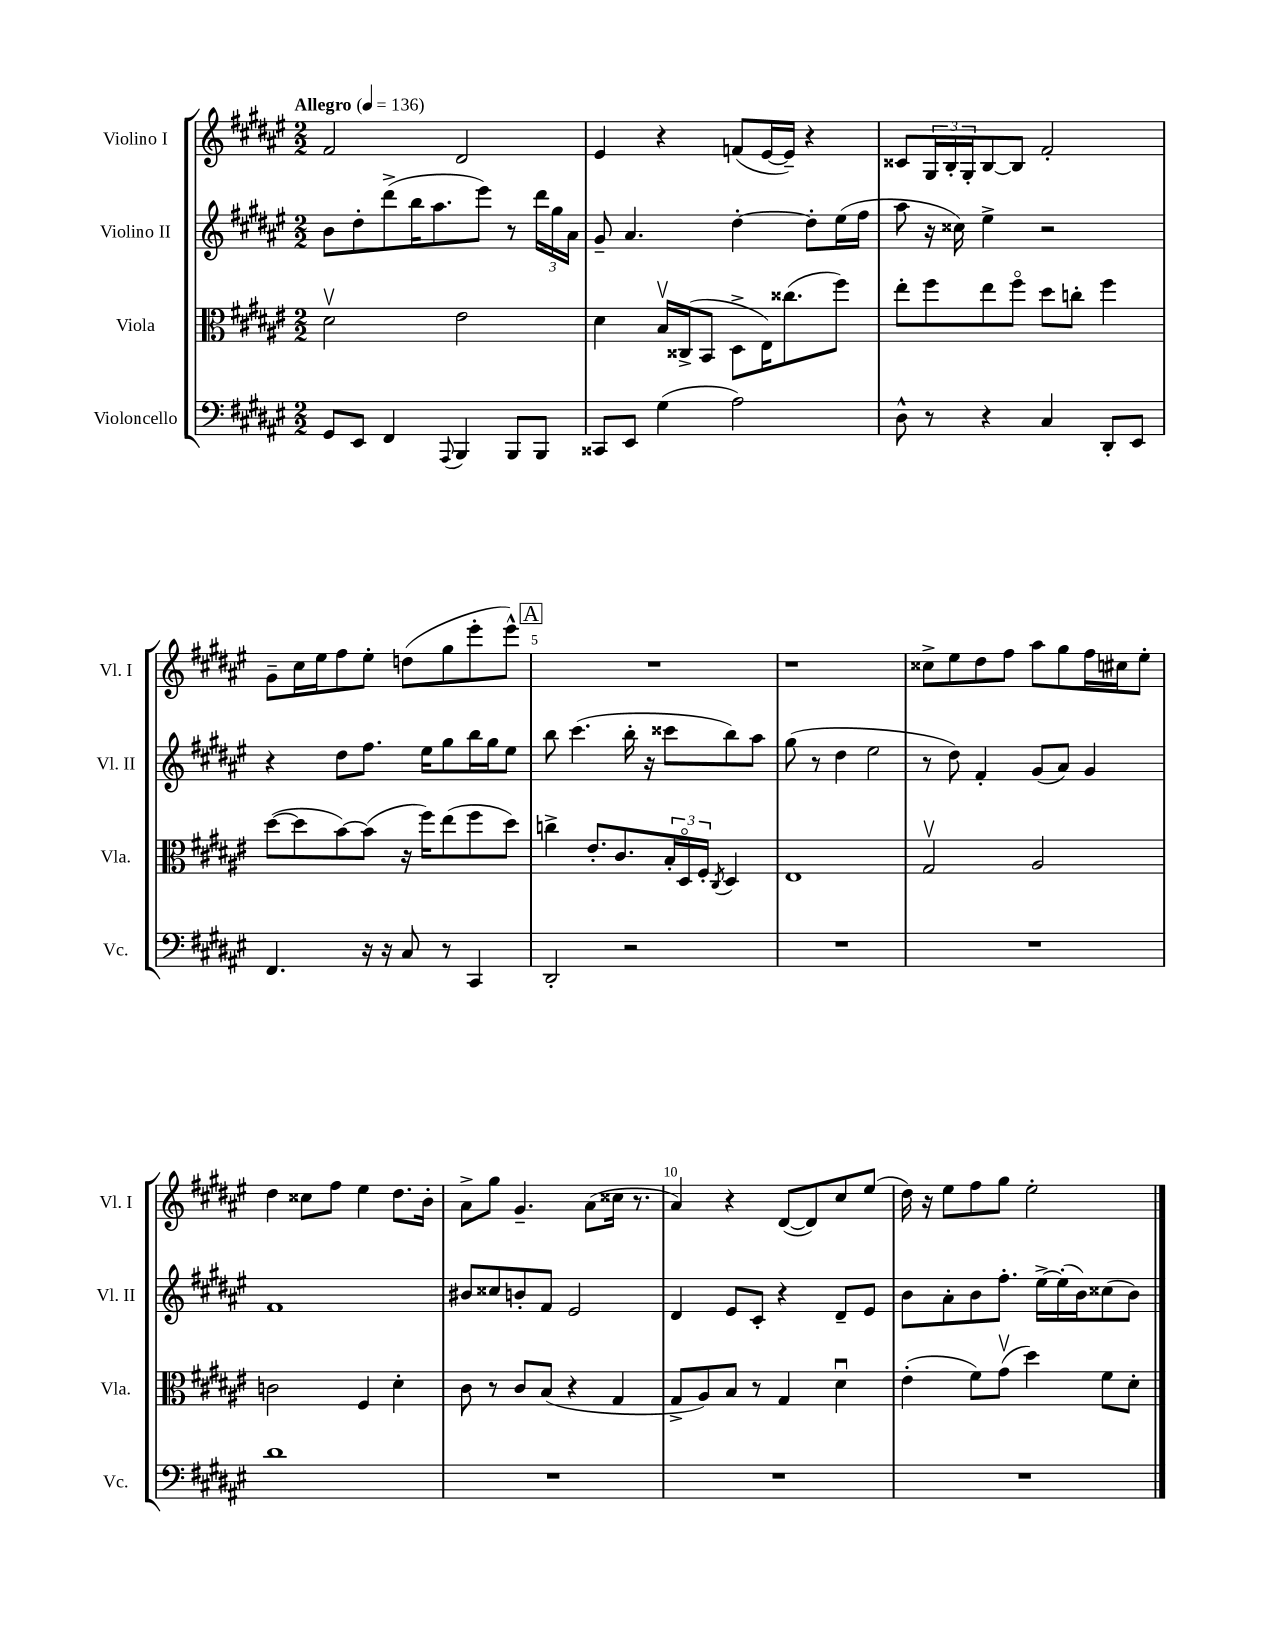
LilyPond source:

<<
\new StaffGroup <<
\new Staff = "s0" \with { instrumentName = "Violino I" shortInstrumentName = "Vl. I" } {
    \clef treble \key fis \major \numericTimeSignature \time 2/2 \tempo "Allegro" 4 = 136
    fis'2 dis'2 |
    eis'4 r4 f'8( eis'16~ eis'16--) r4 |
    cisis'8 \tuplet 3/2 { gis16 b16-. gis16-. } b8~ b8 fis'2-. |
    gis'8-- cis''16 eis''16 fis''8 eis''8-. d''8( gis''8 eis'''8-. eis'''8-^) |
    \mark \markup { \box "A" } R1 |
    r1 |
    cisis''8-> eis''8 dis''8 fis''8 ais''8 gis''8 fis''16 cis''16 eis''8-. |
    dis''4 cisis''8 fis''8 eis''4 dis''8. b'16-. |
    ais'8-> gis''8 gis'4.-- ais'8( cisis''16 r8. |
    ais'4) r4 dis'8~( dis'8) cis''8 eis''8( |
    dis''16) r16 eis''8 fis''8 gis''8 eis''2-. \bar "|." |
}
\new Staff = "s1" \with { instrumentName = "Violino II" shortInstrumentName = "Vl. II" } {
    \clef treble \key fis \major \numericTimeSignature \time 2/2
    b'8 dis''8-. dis'''8->( b''16 ais''8. eis'''8) r8 \tuplet 3/2 { dis'''16 gis''16 ais'16 } |
    gis'8-- ais'4. dis''4~-. dis''8-. eis''16( fis''16 |
    ais''8 r16 cisis''16) eis''4-> r2 |
    r4 dis''8 fis''8. eis''16 gis''8 b''16 gis''16 eis''8 |
    \mark \markup { \box "A" } b''8 cis'''4.( b''16-. r16 cisis'''8 b''8) ais''8 |
    gis''8( r8 dis''4 eis''2 |
    r8 dis''8) fis'4-. gis'8( ais'8) gis'4 |
    fis'1 |
    bis'8 cisis''8 b'8-. fis'8 eis'2 |
    dis'4 eis'8 cis'8-. r4 dis'8-- eis'8 |
    b'8 ais'8-. b'8 fis''8.-. eis''16~-> eis''16-.( b'16) cisis''8( b'8) \bar "|." |
}
\new Staff = "s2" \with { instrumentName = "Viola" shortInstrumentName = "Vla." } {
    \clef alto \key fis \major \numericTimeSignature \time 2/2
    dis'2\upbow eis'2 |
    dis'4 b16\upbow cisis16->( b,8 dis8-> eis16) cisis''8.( fis''8) |
    eis''8-. fis''8 eis''8 fis''8\flageolet dis''8 c''8-. fis''4 |
    dis''8~( dis''8 b'8~) b'8( r16 fis''16) eis''8( fis''8 dis''8) |
    \mark \markup { \box "A" } c''4-> eis'8.-. cis'8. \tuplet 3/2 { b16-. dis16\flageolet fis16-. } \acciaccatura { cis8 } dis4 |
    eis1 |
    gis2\upbow ais2 |
    c'2 fis4 dis'4-. |
    cis'8 r8 cis'8 b8( r4 gis4 |
    gis8-> ais8) b8 r8 gis4 dis'4\downbow |
    eis'4-.( fis'8) gis'8\upbow( dis''4) fis'8 dis'8-. \bar "|." |
}
\new Staff = "s3" \with { instrumentName = "Violoncello" shortInstrumentName = "Vc." } {
    \clef bass \key fis \major \numericTimeSignature \time 2/2
    gis,8 eis,8 fis,4 \appoggiatura { ais,,8 } b,,4 b,,8 b,,8 |
    cisis,8 eis,8 gis4( ais2) |
    dis8-^ r8 r4 cis4 dis,8-. eis,8 |
    fis,4. r16 r16 cis8 r8 cis,4 |
    \mark \markup { \box "A" } dis,2-. r2 |
    R1 |
    R1 |
    dis'1 |
    R1 |
    R1 |
    R1 \bar "|." |
}
>>
>>
\layout { \context { \Score \override BarNumber.break-visibility = ##(#f #t #t) barNumberVisibility = #(every-nth-bar-number-visible 5) } }
